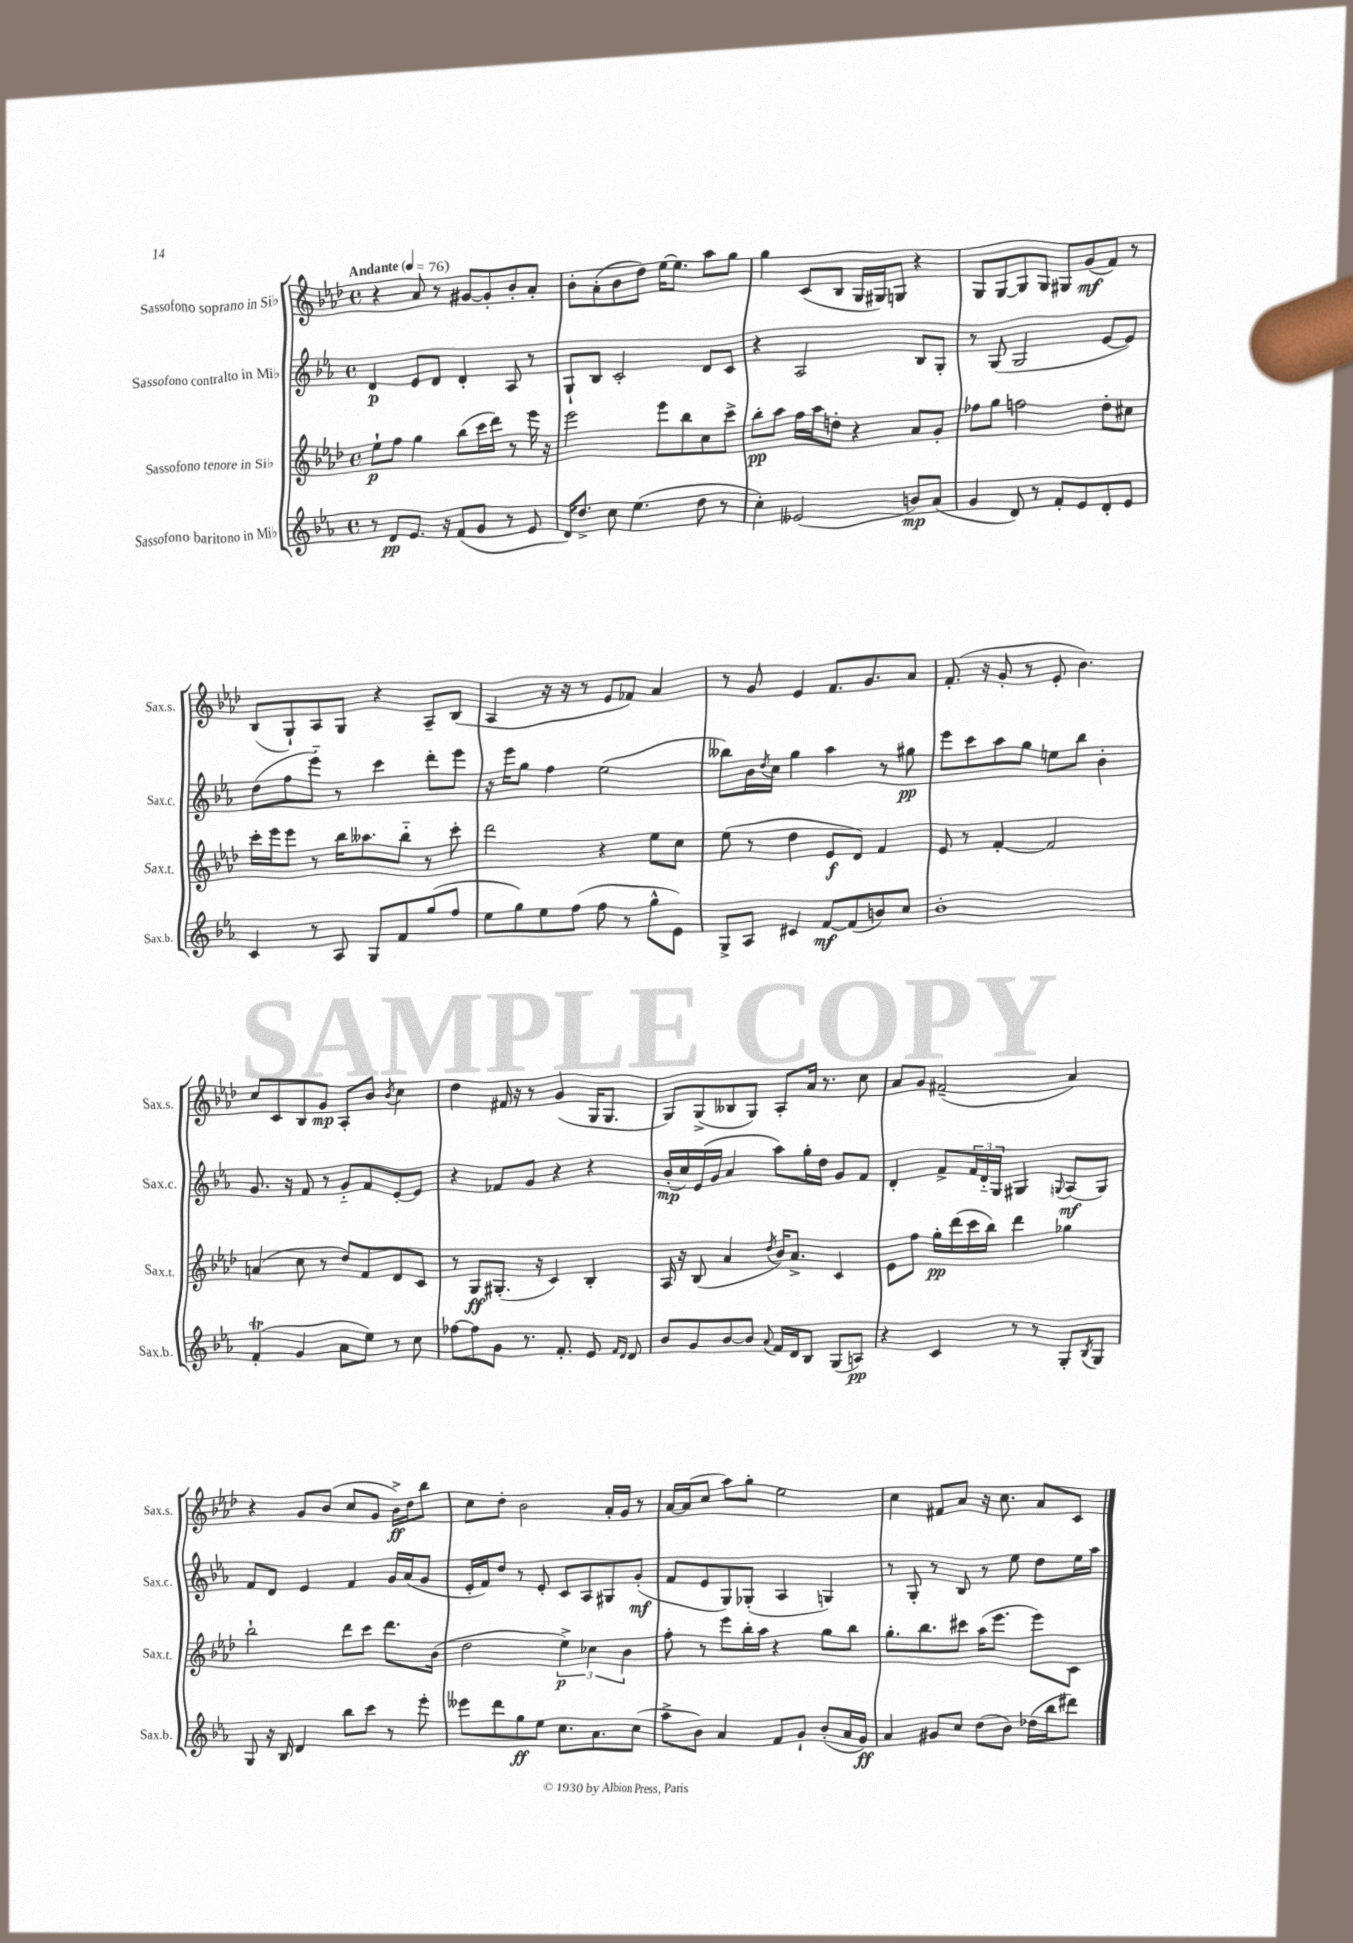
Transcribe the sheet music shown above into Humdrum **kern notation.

**kern	**kern	**kern	**kern
*staff4	*staff3	*staff2	*staff1
*clefG2	*clefG2	*clefG2	*clefG2
*k[b-e-a-]	*k[b-e-a-d-]	*k[b-e-a-]	*k[b-e-a-d-]
*M4/4	*M4/4	*M4/4	*M4/4
*met(c)	*met(c)	*met(c)	*met(c)
*MM76	*MM76	*MM76	*MM76
8r	8ee-`\L	4d/	4r
8d/L	8ff\J	.	.
8.e-/J	4gg\	8e-/L	8a-/
.	.	8d/J	8r
16r	.	.	.
(8f/L	(8bb-\L	4d'/	[8g#/L
8g/J	16ccc\L	.	8g#'/]
.	16ddd-\JJ)	.	.
8r	8r	8A-/	8b-'/
8e-/	16eee-\	8r	8a-'/J
.	16r	.	.
=	=	=	=
16d/LK)	2eee-\	8G`/L	8b-'\L
8.dd^/J	.	.	.
.	.	8B-/J	(8a-'\
8cc\	.	2c'/	8b-\
(4.ee-\	.	.	8dd-\J)
.	8eee-\L	.	[16ee-\LK
.	.	.	8.ee-\]J
.	8bb-\	.	.
8dd\	8cc\	8d/L	8aa-\L
8r	8ccc^\J	8c/J	8gg\J
=	=	=	=
4cc'\)	8bb-'\L	4r	4gg\
.	8aa-\J	.	.
(2e--/	16ff\LL	2A-/	(8c/L
.	16aa-\J	.	.
.	8dd'\J	.	8B-/J
.	4r	.	16G/LL
.	.	.	16G#/J)
.	.	.	8G/J
8b/L)	8a-/L	8B-/L	4r
(8a-/J	8g'/J	8G'/J	.
=	=	=	=
4g/	8ff-\L	8r	8G/L
.	8gg\J	(8G/	[8G/
8d/)	2ff\	2G/	8G/]
8r	.	.	8G/J
8f'/L	.	.	8G#/L
8e-/	.	.	(8g/
8d'/	8dd-'\L	[8e-/L	8f/J)
8e-/J	8cc#\J	8e-/]J)	8r
=	=	=	=
4c/	16ccc'\LL	(8dd\L	(8B-/L
.	16eee-\J	.	.
.	8eee-\J	8ff\	8G`/)
8r	8r	8eee-'~\J)	8A-/
8A-/	16bb-\LK	8r	8G/J
.	8.aa--\	.	.
8G/L	.	4ccc\	4r
8f/	8bb-'~\J	.	.
(8gg/	8r	8ddd'\L	8A-~/L
8ff/J	8ccc'\	8eee-\J	(8B-/J
=	=	=	=
8ee-\L	2ddd-\	16r	4A-/
.	.	16eee-\LK	.
8gg\)	.	8gg\J	.
8ee-\	.	4ff\	16r
.	.	.	16r
(8ff\J	.	.	8r
8ff\	4r	(2ee-\	8e-/L
8r	.	.	8f-/J)
8gg^^\L	8ee-\L	.	4a-/
8e-\J)	8cc\J	.	.
=	=	=	=
8G^/L	(8ee-\	8bb--\L)	8r
8A-/J	8r	16b-\L	8g/
.	.	8qdd/	.
.	.	16cc\JJ	.
4c#/	4dd-\	4gg\	4e-/
[8f/L	8e-/L	4aa-\	8.f/L
(8f/]	8d-/J)	.	.
.	.	.	8.g/
8b/)	4f/	8r	.
8cc/J	.	8gg#\	8a-/J
=	=	=	=
1b-'	8e-/	8eee-\L	(8.f'/
.	8r	8ccc\	.
.	.	.	16r
.	[4f'/	8aa-\	8g'/
.	.	8gg\J	8r
.	2f/]	8ee\L	8e-'/
.	.	8bb-\J	4.b-\)
.	.	4b-'\	.
=	=	=	=
(4f'/	(4a/	8.g/	8cc/L
.	.	.	8c/
.	.	16r	.
4g/	8cc\	8f/	8B-/
.	8r	8r	8g/J
8a-\L	8dd-/L)	8g'~/L	8A-'/L
8ee-\J)	8f/	8f/	8b-/J
.	.	.	8qb-/
8r	8d-/	[8e-'/	4cc\
8cc\	8c/J	8e-/]J	.
=	=	=	=
[8ff-\L	8r	4r	4dd-\
8ff-\]	8G/L	.	.
8g\J	(8.G#'/J	8f-/L	16f#/
.	.	.	16r
8.r	.	8g/J	8r
.	16r	.	.
.	4c/)	4r	(4g/
8.f'/	.	.	.
8e-/	4B-'/	4r	16G/LK
.	.	.	8.G/J
16qqf/LL	.	.	.
16qqd/JJ	.	.	.
8d/	.	.	.
=	=	=	=
8b-/L	16A-/	(16b-'/LL	8G/L)
.	16r	16cc/)	.
8g/	(8B-/	(16e-/	(8G^/
.	.	16g/JJ	.
[8b-/	4a-/	4a-/	8B--/
8b-/]J	.	.	8G/J)
8qqa-/	8qdd-/	.	.
16f/LL	16b-/LK)	8aa-\L)	8A-'/L
16d/J	8.a-^/J	.	.
8B-/J	.	16gg'\L	16a-/Jk
.	.	16dd\JJ	8.r
(8G/L	4c/	8g/L	.
8A/J)	.	8f/J	8cc\
=	=	=	=
4r	8e-\L	4d'/	8a-/L
.	8ff\J	.	8g/J
4c/	16gg'\LL	8f^/L	(2f#~/
.	(16ddd-\	.	.
.	16ccc\	24f/L	.
.	.	24d'~/	.
.	16bb-\JJ)	.	.
.	.	24G/JJ	.
8r	4ddd-\	4G#/	.
8r	.	.	.
.	.	8qqG/	.
8G'/L	4gg-\	(8A-/L	4a-/)
8qB-/	.	.	.
8G/J	.	8G/J)	.
=	=	=	=
8G/	2bb-`\	8f/L	4r
16r	.	8d/J	.
16B-/	.	.	.
4d/	.	4e-/	8g/L
.	.	.	(8b-/J
8bb-\L	8ddd-\L	4f/	8cc/L
8ccc\J	8ccc\J	.	8g/J
8r	8.ddd-\L	16g/LL	16b-^\LL)
.	.	(16a-/J	16dd-\J
8eee-'\	.	8g/J	8bb-\J
.	(16b-\Jk	.	.
=	=	=	=
8eee--\L	2dd-\	16e-'/LL	8cc\L
.	.	16f/J)	.
8ddd\	.	8dd/J	8dd-'\J
8gg\	.	8r	2b-\
8ee-\J	.	8e-'/	.
8.cc\L	6ee-^\)	8c/L	.
.	.	8A-/	.
.	6cc-\	.	.
8.a-\	.	.	.
.	.	8G#/	16a-'/LL
.	.	.	16g/JJ
.	6b-\	.	.
(8cc\J	.	(8g'/J	8r
=	=	=	=
8aa-^\L	8ff'\	8f/L	[16a-/LL
.	.	.	(16a-/]J
8b-\J)	8r	8e-/	8cc/J
4a-/	8eee-\L	8G/)	8aa-\L)
.	16bb-'\L	(8G-'/J	8gg'\J
.	16aa-\JJ	.	.
8f/L	4r	4A-/	2ee-\
8g`/J	.	.	.
(8b-'/L	8gg\L	4G/)	.
16a-/L	8bb-\J	.	.
16g/JJ)	.	.	.
=	=	=	=
4a-/	8.gg'\L	8r	4cc\
.	.	8G'/	.
.	8.bb-\	.	.
8g#/L	.	8r	8f#/L
8cc/J	8ccc#\J	8B-/	8a-/J
(8dd\L	(16aa-\LK	8r	16r
.	8.eee-\J	.	8.cc\
8b-\J)	.	8ee-\	.
(16dd-\LL	8eee-\L)	8dd\L	8a-/L
16bb-\J	.	.	.
8ddd#\J)	8c\J	16ee-\L	8c/J
.	.	16aa-\JJ	.
==	==	==	==
*-	*-	*-	*-
